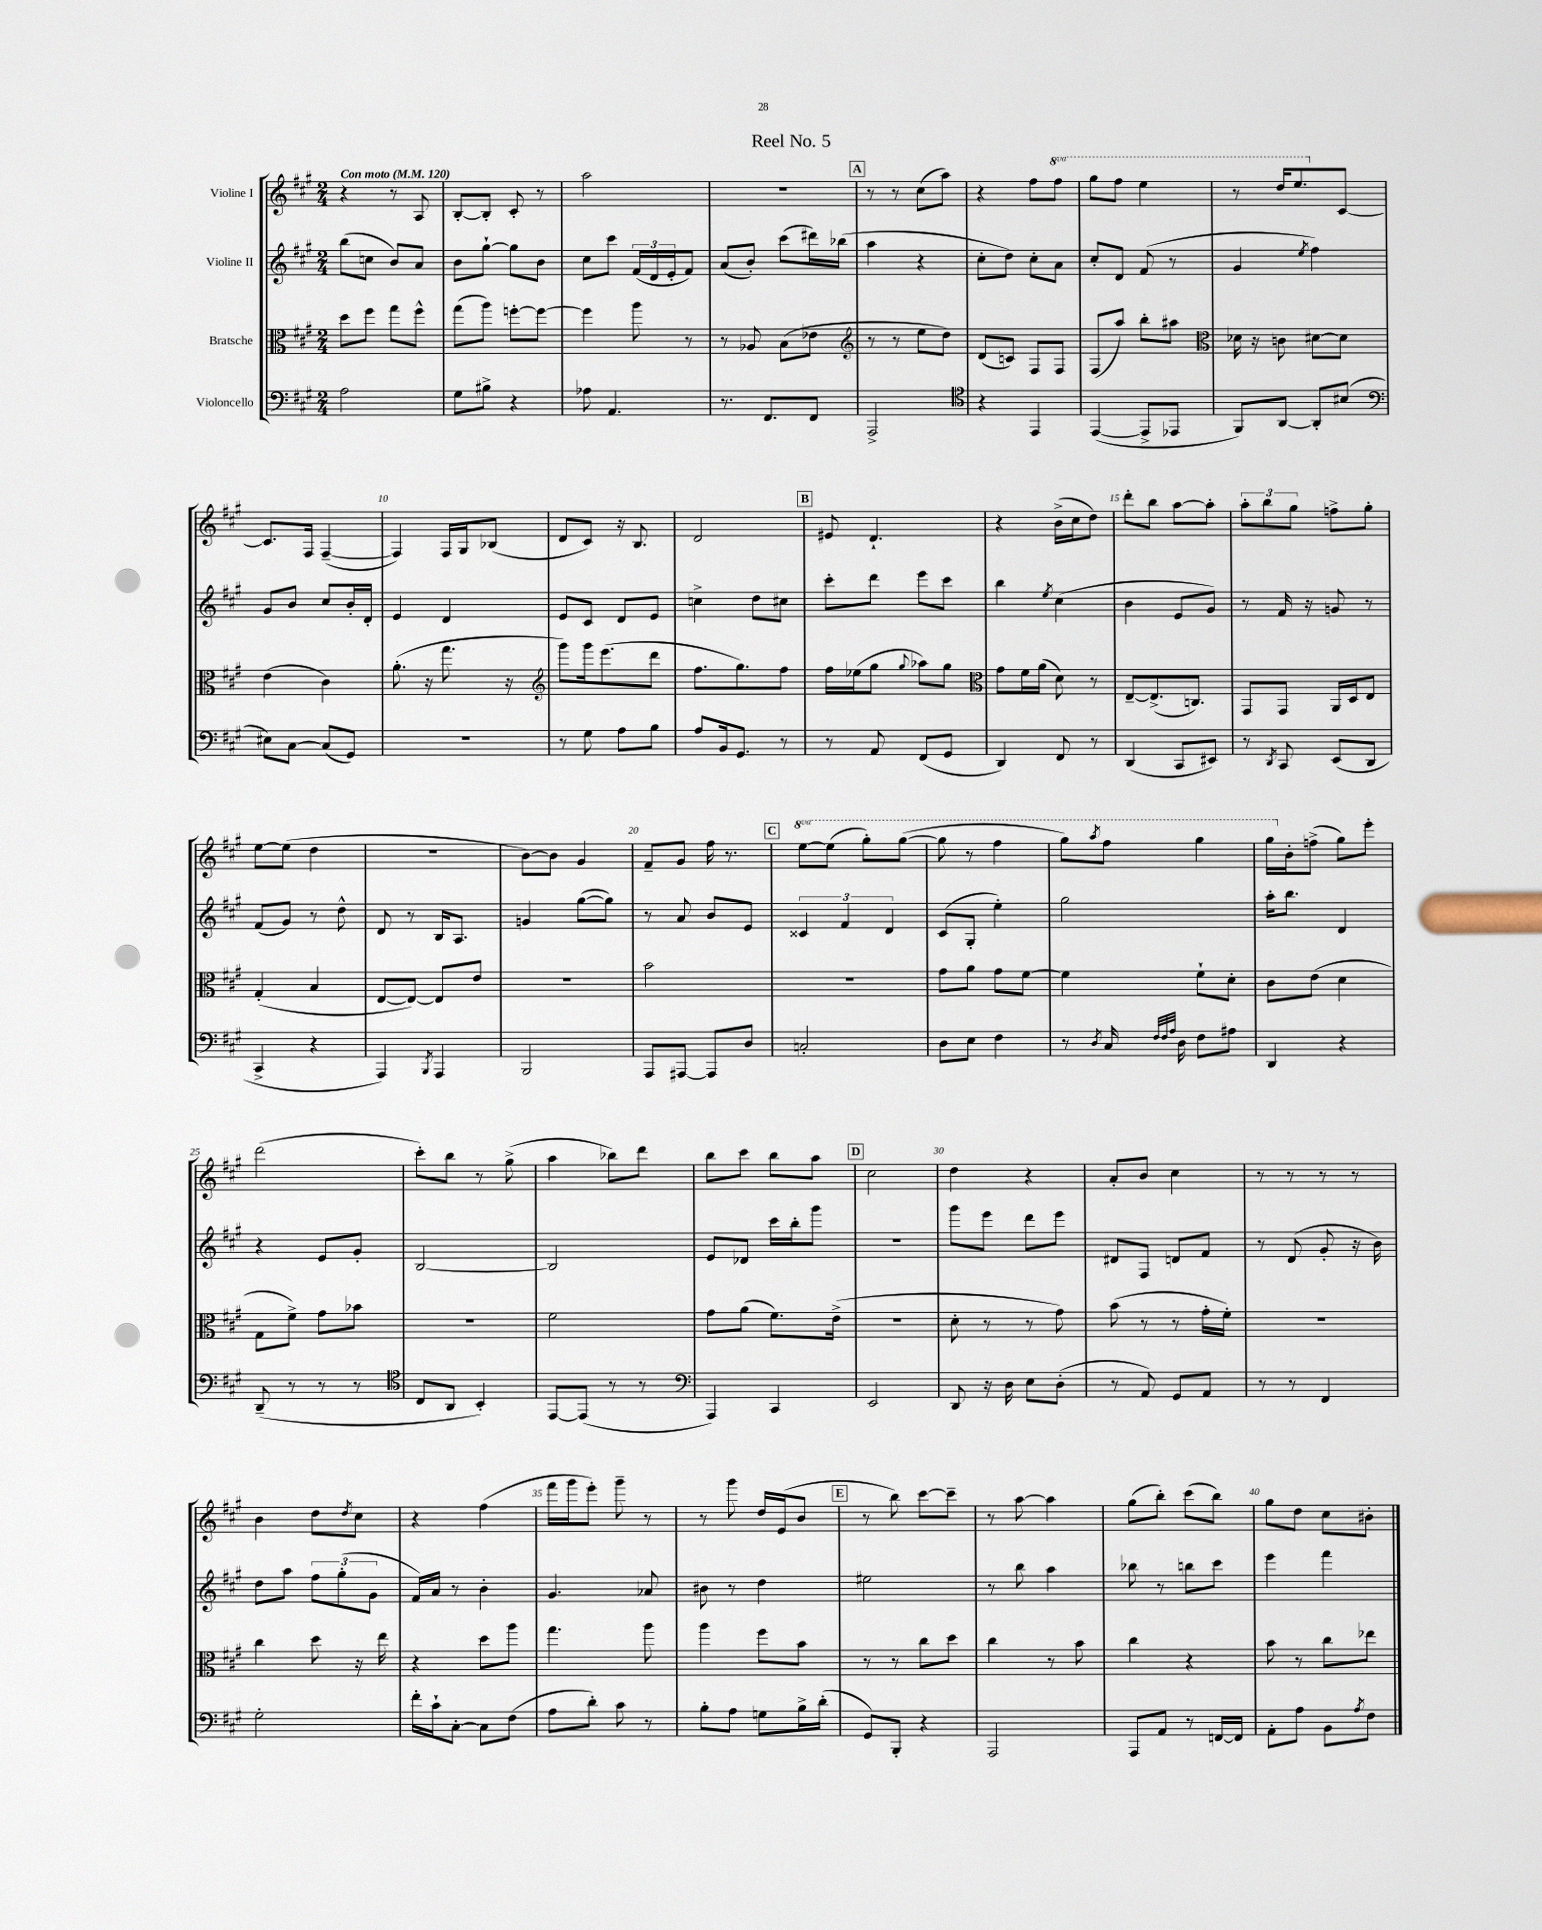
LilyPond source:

\header { title = "Reel No. 5" }
<<
\new StaffGroup <<
\new Staff = "s0" \with { instrumentName = "Violine I" } {
    \clef treble \key a \major \numericTimeSignature \time 2/4 \set Staff.ottavationMarkups = #ottavation-simple-ordinals \tempo "Con moto" 4 = 120
    r4 r8 a8 |
    b8~-. b8-. cis'8-. r8 |
    a''2 |
    r2 |
    \mark \markup { \box "A" } r8 r8 cis''8( a''8) |
    r4 fis''8 \ottava #1 fis'''8 |
    gis'''8 fis'''8 e'''4 |
    r8 d'''16 e'''8. \ottava #0 cis'8~ |
    cis'8. fis16 fis4~--( |
    fis4) fis16 gis16 bes8( |
    d'8 cis'8) r16 b8. |
    d'2 |
    \mark \markup { \box "B" } eis'8 d'4.-! |
    r4 b'16->( cis''16 d''8) |
    d'''8-. b''8 a''8~ a''8-. |
    \tuplet 3/2 { a''8-. b''8 gis''8 } f''8-> gis''8-. |
    e''8~ e''8( d''4 |
    R2 |
    b'8~) b'8 gis'4 |
    fis'8-- gis'8 fis''16 r8. |
    \mark \markup { \box "C" } \ottava #1 e'''8~ e'''8( gis'''8-.) gis'''8~( |
    gis'''8 r8 fis'''4 |
    gis'''8) \acciaccatura { a'''8 } fis'''8 gis'''4 |
    gis'''16 \ottava #0 b'16-. f''8->( gis''8) e'''8-. |
    d'''2( |
    cis'''8-.) b''8 r8 gis''8->( |
    a''4 bes''8) d'''8 |
    b''8 cis'''8 b''8 a''8 |
    \mark \markup { \box "D" } cis''2 |
    d''4 r4 |
    a'8-. b'8 cis''4 |
    r8 r8 r8 r8 |
    b'4 d''8 \acciaccatura { d''8 } cis''8 |
    r4 fis''4( |
    fis'''16 gis'''16 e'''8-.) gis'''8-- r8 |
    r8 gis'''8 d''16 e'16( b'8 |
    \mark \markup { \box "E" } r8 b''8) cis'''8~ cis'''8-- |
    r8 a''8~ a''4 |
    gis''8( b''8-.) cis'''8( b''8) |
    gis''8 d''8 cis''8 bis'8-. \bar "|." |
}
\new Staff = "s1" \with { instrumentName = "Violine II" } {
    \clef treble \key a \major \numericTimeSignature \time 2/4
    b''8( c''8 b'8) a'8 |
    b'8 gis''8~-! gis''8 b'8 |
    cis''8 cis'''8 \tuplet 3/2 { fis'16( d'16 e'16-. } fis'8) |
    a'8( b'8-.) cis'''8( dis'''16) bes''16( |
    \mark \markup { \box "A" } a''4 r4 |
    cis''8-. d''8) cis''8-. a'8 |
    cis''8-. d'8 fis'8( r8 |
    gis'4 \acciaccatura { e''8 } fis''4) |
    gis'8 b'8 cis''8 b'16-. d'16-. |
    e'4 d'4 |
    e'8 cis'8 d'8 e'8 |
    c''4-> d''8 cis''8 |
    \mark \markup { \box "B" } cis'''8-. d'''8 e'''8 cis'''8 |
    b''4 \acciaccatura { e''8 } cis''4( |
    b'4 e'8 gis'8) |
    r8 fis'16 r16 g'8 r8 |
    fis'8( gis'8) r8 d''8-^ |
    d'8 r8 b16 a8. |
    g'4 gis''8~( gis''8) |
    r8 a'8 b'8 e'8 |
    \mark \markup { \box "C" } \tuplet 3/2 { cisis'4 fis'4 d'4 } |
    cis'8( gis8-. e''4-.) |
    gis''2 |
    a''16-. b''8. d'4 |
    r4 e'8 gis'8-. |
    b2~ |
    b2 |
    e'8 des'8 cis'''16 b''16-. gis'''8 |
    \mark \markup { \box "D" } r2 |
    gis'''8 e'''8 d'''8 e'''8 |
    dis'8 fis8 d'8 fis'8 |
    r8 d'8( gis'8-. r16 b'16) |
    d''8 a''8 \tuplet 3/2 { fis''8 gis''8-.( gis'8 } |
    fis'16) a'16 r8 b'4-. |
    gis'4. aes'8 |
    bis'8 r8 d''4 |
    \mark \markup { \box "E" } eis''2 |
    r8 b''8 a''4 |
    bes''8 r8 b''8 cis'''8 |
    e'''4 fis'''4 \bar "|." |
}
\new Staff = "s2" \with { instrumentName = "Bratsche" } {
    \clef alto \key a \major \numericTimeSignature \time 2/4
    d''8 fis''8 gis''8 fis''8-^ |
    gis''8( a''8) f''8~-. f''8~ |
    f''4 a''8 r8 |
    r8 aes8 b8( ees'8 |
    \mark \markup { \box "A" } \clef treble r8 r8 e''8 d''8) |
    d'8( c'8) fis8 fis8 |
    fis8( a''8) b''8-. ais''8 |
    \clef alto des'16 r16 c'8 dis'8~ dis'8 |
    e'4( cis'4) |
    a'8.-.( r16 gis''8. r16 |
    \clef treble gis'''8) gis'''16 e'''8.( d'''8 |
    fis''8. gis''8.) fis''8 |
    \mark \markup { \box "B" } fis''16 ees''16( gis''8 \appoggiatura { gis''8 } aes''8) gis''8 |
    \clef alto gis'8 fis'16 a'16( d'8) r8 |
    e8~-- e8.->( c8.) |
    gis,8 gis,8 a,16 d16 e8 |
    gis4-.( b4 |
    e8~ e8~) e8 e'8 |
    r2 |
    b'2 |
    \mark \markup { \box "C" } r2 |
    gis'8 a'8 gis'8 fis'8~ |
    fis'4 fis'8-! d'8-. |
    cis'8 e'8( d'4 |
    gis8 fis'8->) gis'8 bes'8 |
    R2 |
    fis'2 |
    gis'8 a'8( fis'8.) e'16->( |
    \mark \markup { \box "D" } R2 |
    d'8-. r8 r8 gis'8) |
    b'8( r8 r8 gis'16-. fis'16-.) |
    R2 |
    cis''4 d''8 r16 e''16 |
    r4 d''8 a''8 |
    gis''4. a''8 |
    a''4 fis''8 b'8 |
    \mark \markup { \box "E" } r8 r8 cis''8 d''8 |
    cis''4 r8 b'8 |
    cis''4 r4 |
    b'8 r8 cis''8 ees''8 \bar "|." |
}
\new Staff = "s3" \with { instrumentName = "Violoncello" } {
    \clef bass \key a \major \numericTimeSignature \time 2/4
    a2 |
    gis8 bis8-> r4 |
    aes8 a,4. |
    r8. fis,8. fis,8 |
    \mark \markup { \box "A" } a,,2-> |
    \clef tenor r4 e,4 |
    e,4~( e,8-> ees,8 |
    fis,8) a,8~ a,8-. bis8( |
    \clef bass eis8) cis8~ cis8( gis,8) |
    R2 |
    r8 gis8 a8 b8 |
    a8 b,16 gis,8. r8 |
    \mark \markup { \box "B" } r8 a,8 fis,8( gis,8 |
    d,4) fis,8 r8 |
    d,4( cis,8 eis,8) |
    r8 \acciaccatura { d,8 } cis,8 e,8( d,8 |
    cis,4-> r4 |
    a,,4) \acciaccatura { b,,8 } a,,4 |
    b,,2 |
    a,,8 ais,,8~ ais,,8 d8 |
    \mark \markup { \box "C" } c2-. |
    d8 e8 fis4 |
    r8 \acciaccatura { d8 } cis16 \grace { fis32 fis32 a32 } d16 fis8 ais8 |
    d,4 r4 |
    d,8--( r8 r8 r8 |
    \clef tenor cis8 a,8 b,4-.) |
    e,8~ e,8( r8 r8 |
    \clef bass a,,4) cis,4 |
    \mark \markup { \box "D" } e,2 |
    d,8 r16 d16 e8 d8-.( |
    r8 a,8) gis,8 a,8 |
    r8 r8 fis,4 |
    gis2-. |
    fis'16-. cis'16-! cis8~-. cis8 fis8( |
    a8 d'8-.) cis'8 r8 |
    b8-. a8 g8 b16-> d'16-.( |
    \mark \markup { \box "E" } gis,8) b,,8-. r4 |
    a,,2 |
    a,,8 a,8 r8 f,16~ f,16 |
    a,8-. a8 b,8 \acciaccatura { a8 } fis8 \bar "|." |
}
>>
>>
\layout { \context { \Score \override BarNumber.break-visibility = ##(#f #t #t) barNumberVisibility = #(every-nth-bar-number-visible 5) } }
